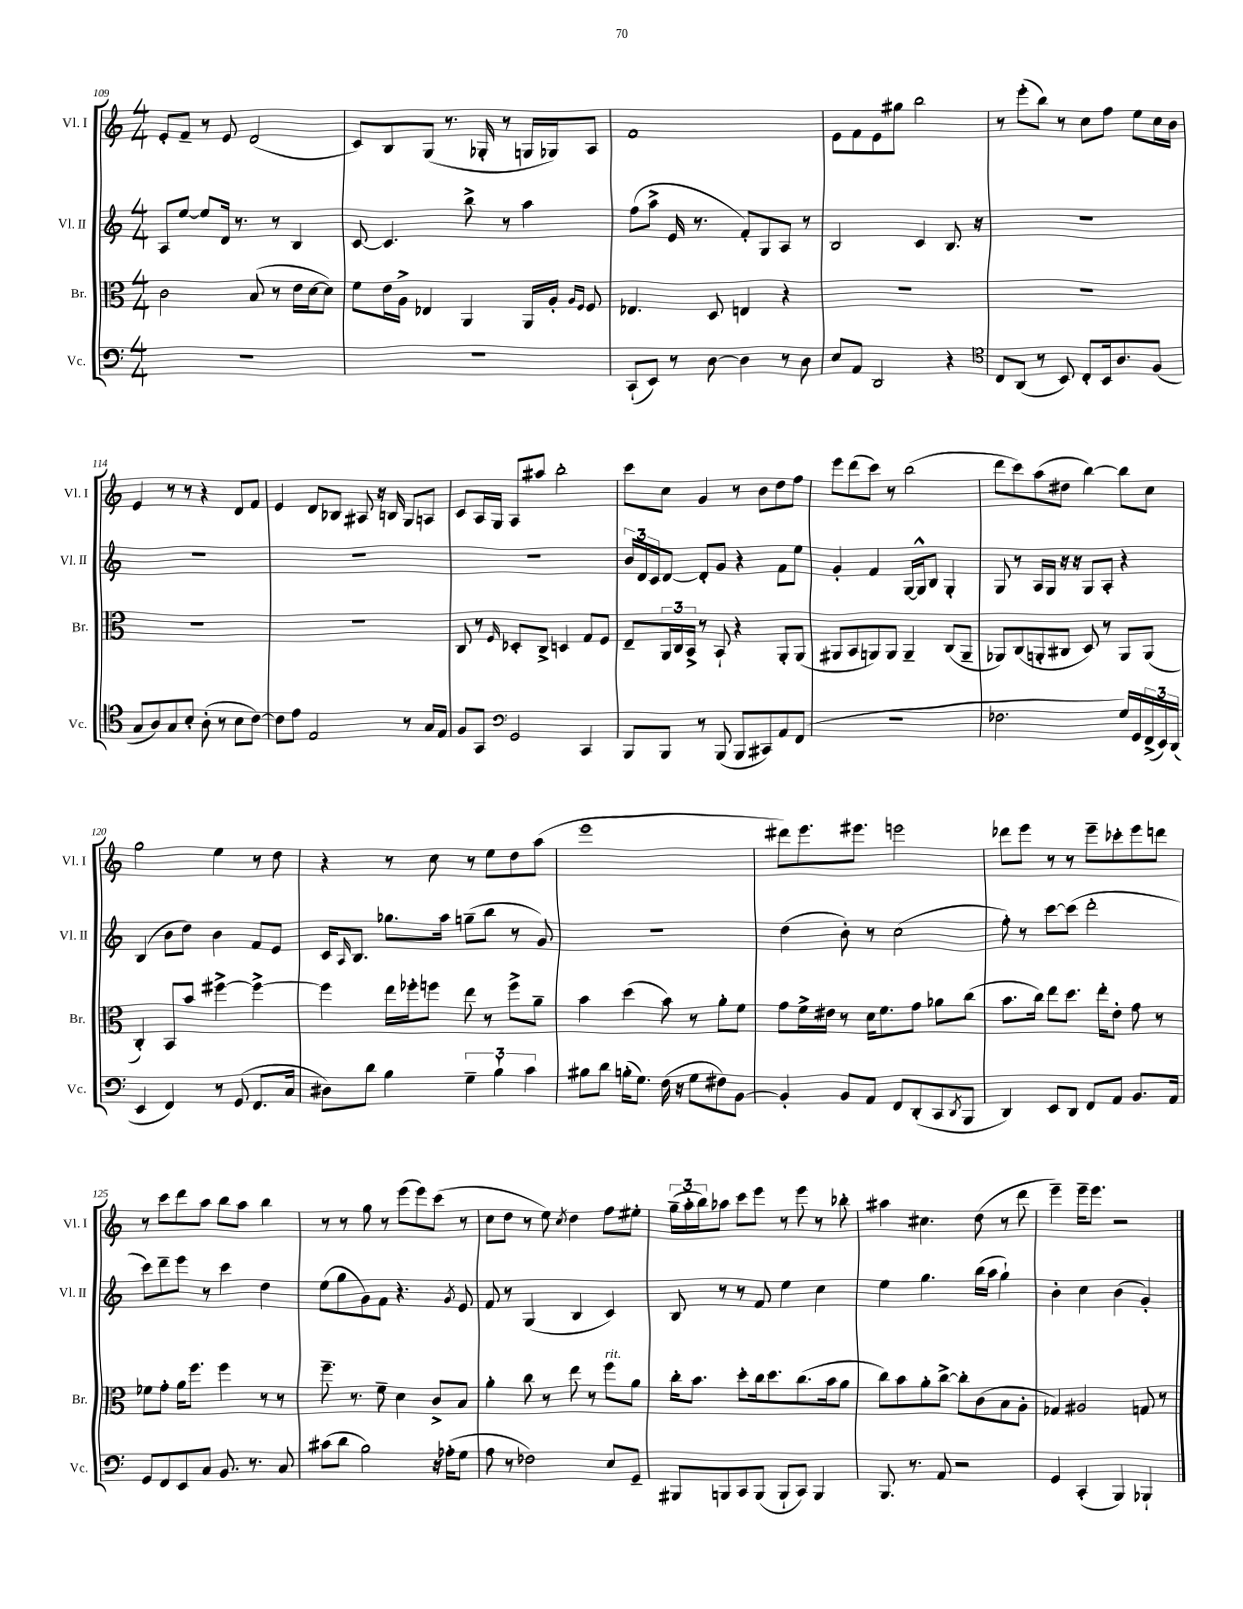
<<
\new StaffGroup <<
\new Staff = "s0" \with { instrumentName = "Vl. I" shortInstrumentName = "Vl. I" } {
    \clef treble \key c \major \numericTimeSignature \time 4/4
    e'8-. f'8-- r8 e'8 d'2( |
    c'8) b8 g8( r8. ges16-. r8 g16 ges16) a8 |
    f'1 |
    e'8 f'8 e'8 gis''8 b''2 |
    r8 e'''8-.( b''8) r8 c''8 f''8 e''8 c''16 b'16 |
    e'4 r8 r8 r4 d'8 f'8 |
    e'4 d'8 bes8 ais8 r16 b16 g8 a8 |
    c'8 a16 g16 a8 ais''8 b''2-. |
    c'''8 c''8 g'4 r8 b'8 d''8 f''8 |
    e'''8 d'''8( c'''8) r8 b''2( |
    d'''8 c'''8) a''8( dis''8 b''4~) b''8 c''8 |
    g''2 e''4 r8 d''8 |
    r4 r8 c''8 r8 e''8 d''8 a''8( |
    e'''1 |
    dis'''8) e'''8. eis'''8. e'''2 |
    des'''8 e'''8 r8 r8 e'''8-- ces'''8-. e'''8 d'''8 |
    r8 c'''8 d'''8 a''8 b''8 a''8 b''4 |
    r8 r8 g''8 r8 e'''8( e'''8) c'''8( r8 |
    c''8 d''8 r8 e''8) \acciaccatura { c''8 } d''4 f''8 eis''8-. |
    \tuplet 3/2 { g''16--( a''16-. b''16) } aes''8 c'''8 e'''8 r8 e'''8 r8 bes''8-. |
    ais''4 cis''4. d''8( r8 d'''8 |
    e'''4--) e'''16-- e'''8. r2 \bar "|." |
}
\new Staff = "s1" \with { instrumentName = "Vl. II" shortInstrumentName = "Vl. II" } {
    \clef treble \key c \major \numericTimeSignature \time 4/4
    a8 e''8~ e''8 d'16 r8. r8 b4 |
    c'8~ c'4. b''8-> r8 a''4 |
    f''8( a''8-> e'16 r8. f'8-.) g8 a8 r8 |
    b2 c'4 b8. r16 |
    R1 |
    R1 |
    R1 |
    R1 |
    \tuplet 3/2 { b'16 d'16 c'16 } d'8~ d'8-. g'8 r4 f'8 e''8 |
    g'4-. f'4 g16~ g16-^ b8 g4-. |
    g8 r8 a16 g16 r16 r16 g8 a8-. r4 |
    b4( b'8 d''8) b'4 f'8 e'8 |
    c'16 \grace { a16 } b8. ges''8. a''16 g''8--( b''8 r8 g'8) |
    R1 |
    d''4( b'8-.) r8 c''2( |
    f''8-.) r8 c'''8~ c'''8( d'''2-. |
    c'''8) d'''8-- e'''8 r8 c'''4 d''4 |
    e''8( g''8 g'8) f'8 r4. \acciaccatura { g'8 } e'8 |
    f'8 r8 g4( b4 c'4) |
    b8 r8 r8 f'8 e''4 c''4 |
    e''4 g''4. b''16( a''16 g''4-!) |
    b'4-. c''4 b'4( g'4-.) \bar "|." |
}
\new Staff = "s2" \with { instrumentName = "Br." shortInstrumentName = "Br." } {
    \clef alto \key c \major \numericTimeSignature \time 4/4
    c'2 b8( r8 e'16 d'16~ d'8) |
    f'8 e'16 a16-> ees4 a,4 a,16 a16-. \grace { a16 f16 } f8 |
    ees4. d8 e4 r4 |
    R1 |
    R1 |
    R1 |
    R1 |
    c8 r8 \grace { f16 } des8-. c8-> d4 g8 f8 |
    e8-- \tuplet 3/2 { a,16 c16 b,16-> } r8 b,8-! r4 a,8-. a,8( |
    ais,8 b,8 a,8) a,8 a,4-- c8( a,8-- |
    aes,8) c8( a,8-. cis8 d8) r8 a,8 a,8( |
    c4-.) b,8 b'8 fis''4~-> fis''4~-> |
    fis''4 e''16 fes''16-. f''8 e''8 r8 f''8-> a'8-- |
    b'4 d''4( b'8) r8 a'8-. f'8 |
    g'8 f'16-> eis'16 r8 d'16 f'8. g'8 aes'8 c''8( |
    b'8. c''16) e''8 d''8. e''16-. e'8-. g'8 r8 |
    fes'8 g'8-. a'16 f''8. f''4 r8 r8 |
    f''8.-- r8. f'8-- d'4 c'8-> b8 |
    a'4-. c''8 r8 e''8 r8 f''8^\markup { \italic "rit." } a'8 |
    c''16-. b'8. d''8-. c''16 d''8. c''8.( b'16 a'8 |
    c''8) b'8 a'8-. c''8~-> c''8-. c'8( b8 a8-. |
    ges4) ais2 g8 r8 \bar "|." |
}
\new Staff = "s3" \with { instrumentName = "Vc." shortInstrumentName = "Vc." } {
    \clef bass \key c \major \numericTimeSignature \time 4/4
    R1 |
    R1 |
    c,8-!( e,8) r8 d8~ d4 r8 d8 |
    e8 a,8 d,2 r4 |
    \clef tenor c8 a,8( r8 b,8) c8-. b,16 a8. f8( |
    g8 a8) g8 b8-. a8-.( r8 b8 c'8~) |
    c'8 e'8 e2 r8 g16 e16 |
    f8 g,8 \clef bass g,2 c,4 |
    b,,8 b,,8 r8 b,,8( b,,8 cis,8) a,8 f,8( |
    R1 |
    fes2. g16) g,16 \tuplet 3/2 { f,16->( e,16) d,16( } |
    e,4 f,4) r8 g,8( f,8. c16 |
    dis8) d'8 b4 \tuplet 3/2 { g4-- b4-! c'4 } |
    bis8 d'8 b16-.( g8.) f16( r16 g8 fis8) b,8~ |
    b,4-. b,8 a,8 f,8 d,8-.( c,8 \acciaccatura { d,8 } b,,8 |
    d,4) e,8 d,8 f,8 a,8 b,8. a,16 |
    g,8 f,8 e,8 c8 b,8. r8. c8 |
    cis'8( d'8 b2) r16 aes16-.( g8 |
    a8 r8 fes2) e8 g,8-- |
    bis,,8 b,,8 c,8 b,,8( b,,8-! c,8) b,,4 |
    b,,8. r8. a,8 r2 |
    g,4 c,4-.( b,,4) bes,,4-! \bar "|." |
}
>>
>>
\layout { \context { \Score currentBarNumber = #109 } }
